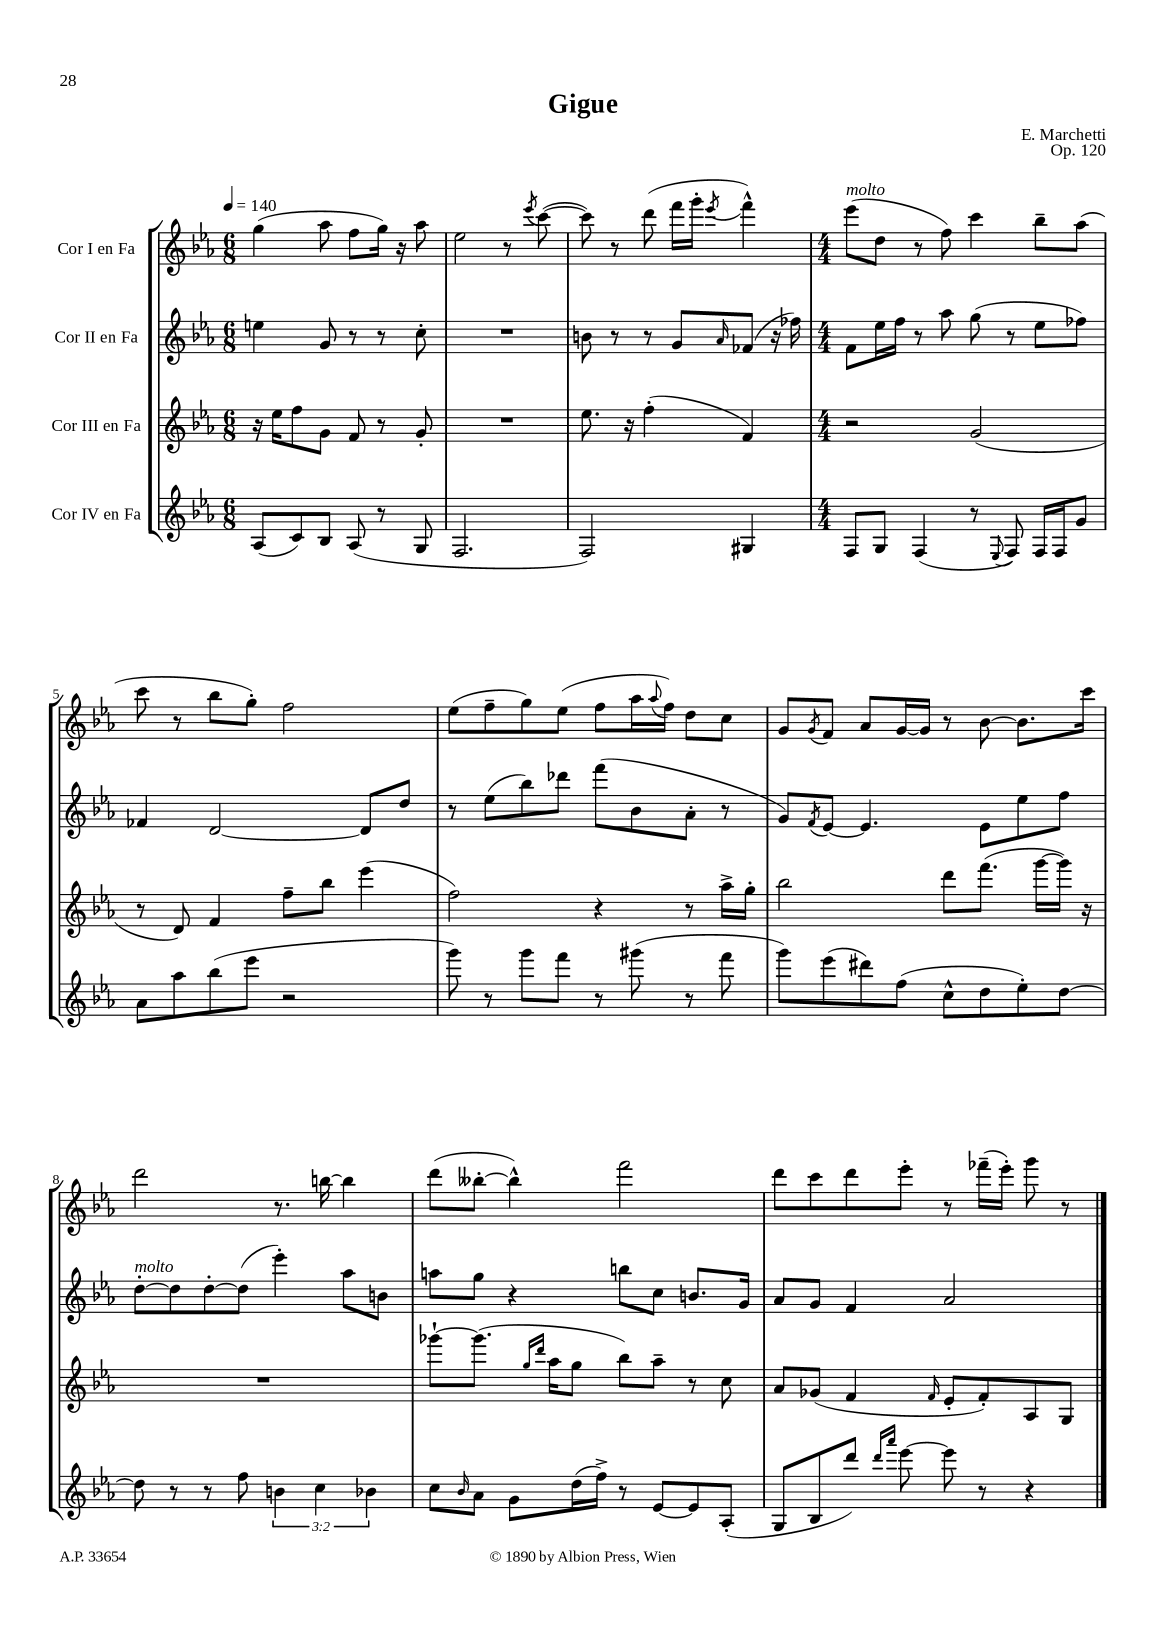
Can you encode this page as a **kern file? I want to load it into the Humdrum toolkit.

**kern	**kern	**kern	**kern
*part4	*part3	*part2	*part1
*staff4	*staff3	*staff2	*staff1
*I"Cor IV en Fa	*I"Cor III en Fa	*I"Cor II en Fa	*I"Cor I en Fa
*clefG2	*clefG2	*clefG2	*clefG2
*k[b-e-a-]	*k[b-e-a-]	*k[b-e-a-]	*k[b-e-a-]
*M6/8	*M6/8	*M6/8	*M6/8
*MM140	*MM140	*MM140	*MM140
=1	=1	=1	=1
(8A-/L	16r	4een\	(4gg\
.	16ee-\KL	.	.
8c/)	8ff\	.	.
8B-/J	8g\J	8g/	8aa-\
(8A-/	8f/	8r	8ff\L
8r	8r	8r	16gg\Jk)
.	.	.	16r
8G/	8g'/	8cc'\	8aa-\
=2	=2	=2	=2
2.F/	2.r	2.r	2ee-\
.	.	.	8r
.	.	.	8qeee-/
.	.	.	([8ccc\
=3	=3	=3	=3
2F/)	8.ee-\	8bn\	8ccc\])
.	.	8r	8r
.	16r	.	.
.	(4ff'\	8r	(8ddd\
.	.	8g/L	16fff\LL
.	.	.	16ggg'\JJ
.	.	16qqa-/	8qeee-/
4G#X/	4f/)	(8f-X/J	4fff^^\)
.	.	16r	.
.	.	16ff-X\)	.
=4	=4	=4	=4
*M4/4	*M4/4	*M4/4	*M4/4
!	!	!	!LO:TX:a:i:t=molto
8F/L	2r	8f\L	(8eee-\L
8G/J	.	16ee-\L	8dd\J
.	.	16ff\JJ	.
(4F/	.	8r	8r
.	.	8aa-\	8ff\)
8r	(2g/	(8gg\	4ccc\
8qqE-/	.	.	.
8F/)	.	8r	.
16F/LL	.	8ee-\L	8bb-~\L
16F/J	.	.	.
8g/J	.	8ff-X\J)	(8aa-\J
!!LO:LB:g=z
=5	=5	=5	=5
8a-\L	8r	4f-X/	8ccc\
8aa-\	8d/)	.	8r
(8bb-\	4f/	[2d/	8bb-\L
8eee-\J	.	.	8gg'\J)
2r	8ff~\L	.	2ff\
.	8bb-\J	.	.
.	(4eee-\	8d/L]	.
.	.	8dd/J	.
=6	=6	=6	=6
8ggg\)	2ff\)	8r	(8ee-\L
8r	.	(8ee-\L	8ff~\
8ggg\L	.	8bb-\)	8gg\)
8fff\J	.	8ddd-X\J	(8ee-\J
8r	4r	(8fff\L	8ff\L
(8ggg#X\	.	8b-\	16aa-\L
.	.	.	8qqaa-/
.	.	.	16ff\JJ)
8r	8r	8a-'\J	8dd\L
8fff\	16aa-^\LL	8r	8cc\J
.	16gg'\JJ	.	.
=7	=7	=7	=7
8ggg\L)	2bb-\	8g/L)	8g/L
.	.	8qf/	8qg/
(8eee-\	.	[8e-/J	8f/J
8ddd#X\)	.	4.e-/]	8a-/L
(8ff\J	.	.	[16g/L
.	.	.	16g/JJ]
8cc^^\L	8ddd\L	.	8r
8dd\	(8.fff\J	8e-\L	[8b-\
8ee-'\)	.	8ee-\	8.b-\L]
.	[16ggg\LL	.	.
[8dd\J	16ggg\JJ])	8ff\J	.
.	16r	.	16ccc\Jk
!!LO:LB:g=z
=8	=8	=8	=8
!	!	!LO:TX:a:i:t=molto	!
8dd\]	1r	[8dd'\L	2ddd\
8r	.	8dd\]	.
8r	.	[8dd'\	.
8ff\	.	(8dd\J]	.
6bn\	.	4eee-'\)	8.r
6cc\	.	.	.
.	.	.	[16bbn\
.	.	8aa-\L	4bb\]
6b-X\	.	.	.
.	.	8bn\J	.
=9	=9	=9	=9
8cc\L	[8ggg-X`\L	8aan\L	(8ddd\L
16qqb-/	.	.	.
8a-\J	(8.ggg-\J]	8gg\J	[8bb--X'\J
8g\L	.	4r	4bb--^^\])
.	16qqgg/LL	.	.
.	16qqddd/JJ	.	.
.	16aa-\KL	.	.
(16dd\L	8gg\J	.	.
16ff^\JJ)	.	.	.
8r	8bb-\L)	8bbn\L	2fff\
[8e-/L	8aa-~\J	8cc\J	.
8e-/]	8r	8.bn/L	.
(8A-'/J	8cc\	.	.
.	.	16g/Jk	.
=10	=10	=10	=10
8G/L	8a-/L	8a-/L	8ddd\L
8B-/	(8g-X/J	8g/J	8ccc\
8ddd/J)	4f/	4f/	8ddd\
16qqddd/LL	.	.	.
16qqaaa-/JJ	.	.	.
[8eee-\	.	.	8eee-'\J
.	16qqf/	.	.
8eee-\]	8e-'/L	2a-/	8r
8r	8f'/)	.	(16fff-X~\LL
.	.	.	16eee-'\JJ)
4r	8A-/	.	8ggg\
.	8G/J	.	8r
==	==	==	==
*-	*-	*-	*-
